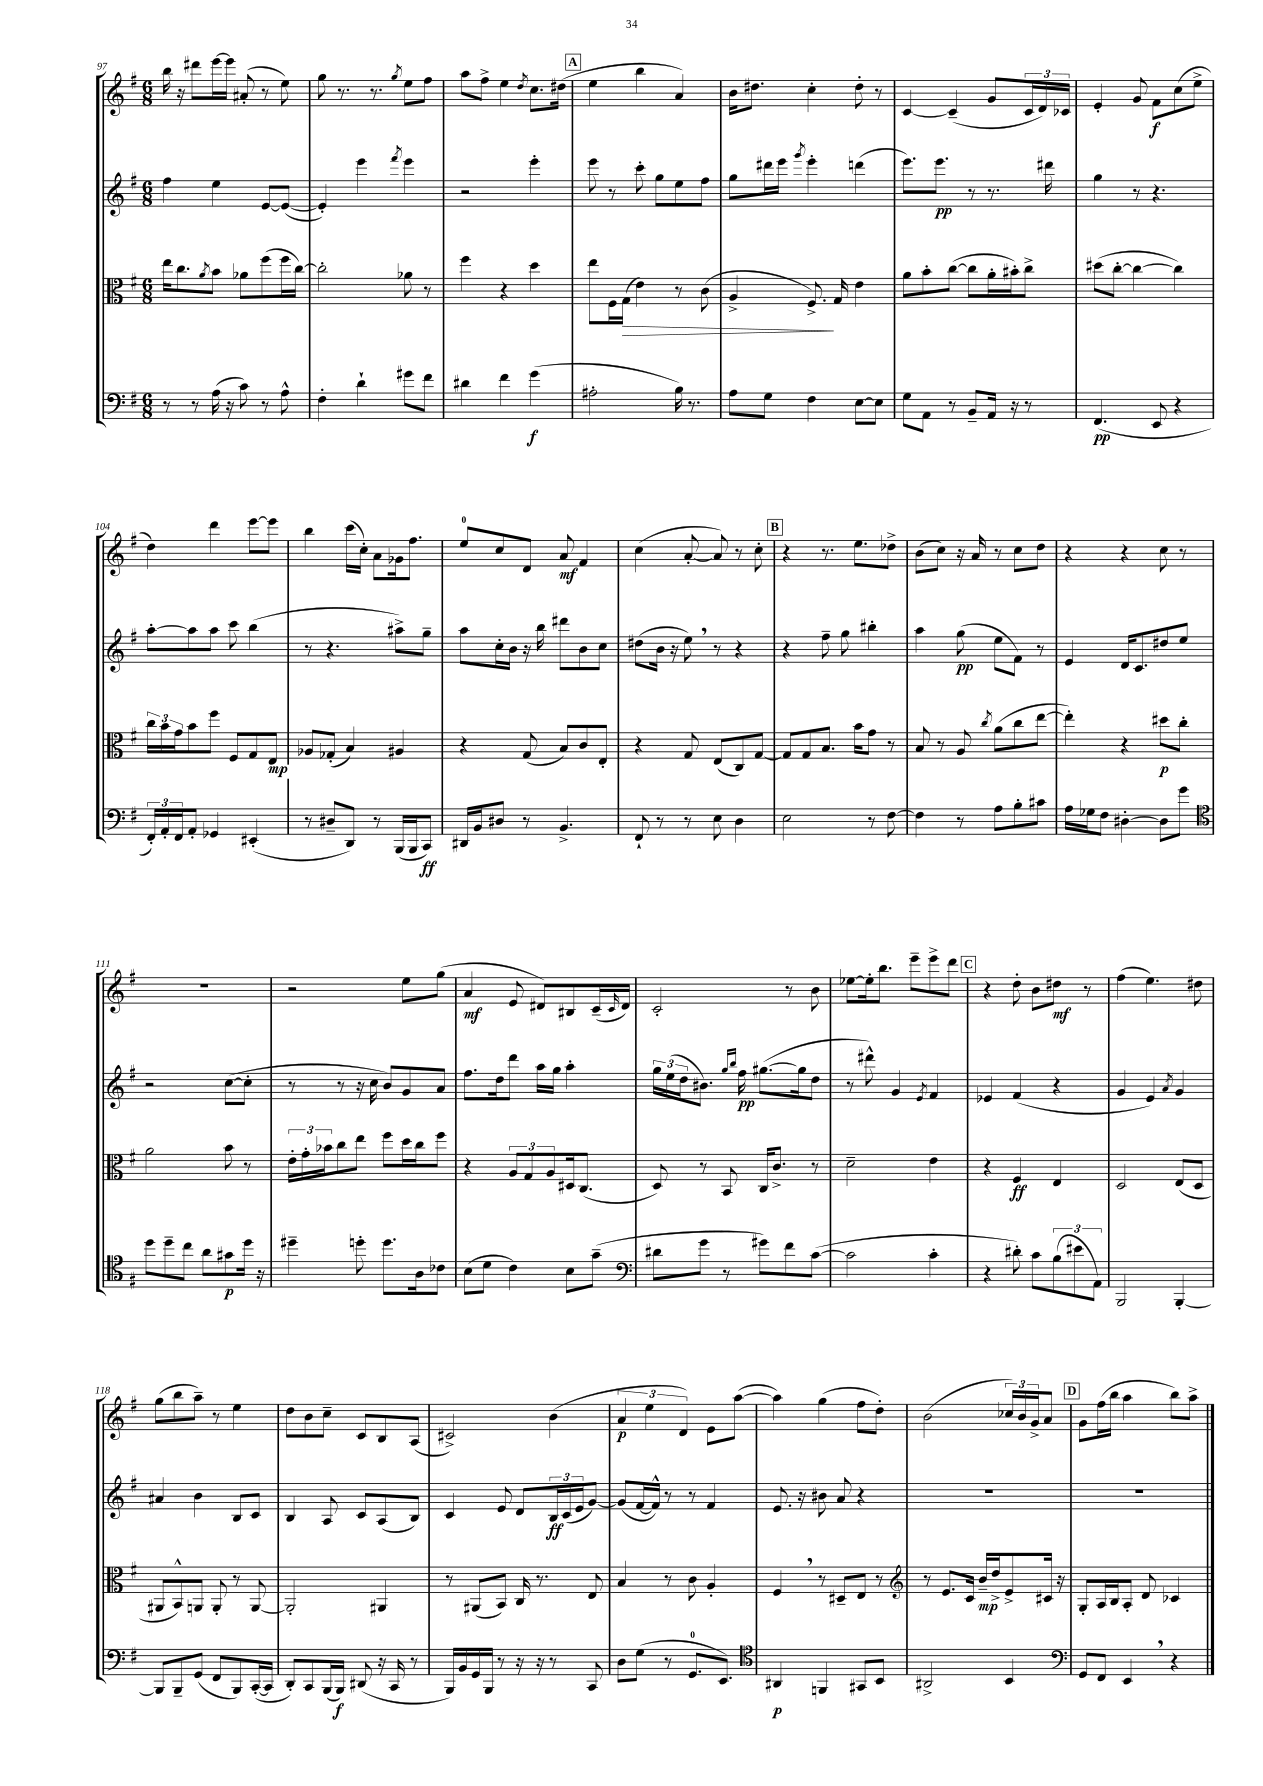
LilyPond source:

<<
\new StaffGroup <<
\new Staff = "s0" {
    \clef treble \key g \major \numericTimeSignature \time 6/8
    b''16 r16 dis'''8 e'''16~ e'''16 ais'8-.( r8 e''8) |
    g''8 r8. r8. \acciaccatura { g''8 } e''8 fis''8 |
    a''8 fis''8-> e''4 \acciaccatura { d''8 } c''8. dis''16( |
    \mark \markup { \box "A" } e''4 b''4 a'4) |
    b'16 dis''8. c''4-. dis''8-. r8 |
    c'4~ c'4--( g'8 \tuplet 3/2 { c'16 d'16) ces'16 } |
    e'4-. g'8 fis'8\f c''8( e''8-> |
    d''4) d'''4 e'''8~ e'''8 |
    b''4 c'''16( c''16-.) a'8 ges'16 fis''8. |
    e''8-0 c''8 d'8 a'8\mf fis'4 |
    c''4( a'8~-. a'8) r8 c''8-. |
    \mark \markup { \box "B" } r4 r8. e''8. des''8-> |
    b'8( c''8) r16 a'16 r8 c''8 d''8 |
    r4 r4 c''8 r8 |
    R2. |
    r2 e''8 g''8( |
    a'4\mf e'8 dis'8) bis8 c'16--( \grace { c'16 } dis'16) |
    c'2-. r8 b'8 |
    ees''8~ ees''16-. b''8. e'''8-- e'''8-> d'''8 |
    \mark \markup { \box "C" } r4 d''8-. b'8 dis''8\mf r8 |
    fis''4( e''4.) dis''8 |
    g''8( b''8 a''8--) r8 e''4 |
    d''8 b'8 c''8-- c'8 b8 a8( |
    cis'2->) b'4( |
    \tuplet 3/2 { a'4\p e''4 d'4) } e'8 a''8~( |
    a''4) g''4( fis''8 d''8-.) |
    b'2( \tuplet 3/2 { ces''16) b'16 g'16-> } a'8 |
    \mark \markup { \box "D" } g'8 fis''16( b''16 a''4 b''8) a''8-> \bar "|." |
}
\new Staff = "s1" {
    \clef treble \key g \major \numericTimeSignature \time 6/8
    fis''4 e''4 e'8~ e'8~( |
    e'4-.) e'''4 \acciaccatura { fis'''8 } e'''4 |
    r2 e'''4-. |
    \mark \markup { \box "A" } e'''8 r8 c'''8-. g''8 e''8 fis''8 |
    g''8 dis'''16 e'''16 \acciaccatura { g'''8 } e'''4-. d'''4( |
    e'''8.) e'''8.\pp r8 r8. dis'''16 |
    g''4 r8 r4. |
    a''8~-. a''8 a''8 c'''8 b''4( |
    r8 r4. ais''8->) g''8-- |
    a''8 c''16-. b'16 r16 b''16 dis'''8 b'8 c''8 |
    dis''8( b'16 r16 e''8) \breathe r8 r4 |
    \mark \markup { \box "B" } r4 fis''8-- g''8 bis''4-. |
    a''4 g''8\pp( e''8 fis'8) r8 |
    e'4 d'16 c'8. dis''8 e''8 |
    r2 c''8~( c''8-. |
    r8 r8 r16 c''16 b'8) g'8 a'8 |
    fis''8. d''16 d'''8 a''16 g''16 a''4-. |
    \tuplet 3/2 { g''16 e''16( d''16 } bis'8.) \grace { g''16 b''16 } fis''16\pp gis''8.~( gis''16 d''8 |
    r8 dis'''8-^) g'4 \acciaccatura { e'8 } fis'4 |
    \mark \markup { \box "C" } ees'4 fis'4( r4 |
    g'4 e'4) \acciaccatura { a'8 } g'4 |
    ais'4 b'4 b8 c'8 |
    b4 a8 c'8 a8( b8) |
    c'4 e'8 d'8 \tuplet 3/2 { b16\ff c'16( e'16 } g'8~) |
    g'8( fis'16~ fis'16-^) r8 r8 fis'4 |
    e'8. r16 bis'8 a'8 r4 |
    R2. |
    \mark \markup { \box "D" } R2. \bar "|." |
}
\new Staff = "s2" {
    \clef alto \key g \major \numericTimeSignature \time 6/8
    e''16 c''8. \acciaccatura { a'8 } b'8 aes'8 fis''8( fis''16 c''16~) |
    c''2-. aes'8 r8 |
    fis''4 r4 d''4 |
    \mark \markup { \box "A" } e''8 fis16 g16\>( e'4) r8 c'8( |
    a4-> fis8.->\!) g16 e'4 |
    a'8 b'8-. c''8~( c''8 a'16-. bis'16-.) c''8-> |
    dis''8( c''8~-. c''4~ c''4) |
    \tuplet 3/2 { c''16 b'16 g'16 } b'8 fis''8 fis8 g8 e8\mp |
    aes8 ges8-.( b4) ais4 |
    r4 g8( b8) c'8 e8-. |
    r4 g8 e8( c8) g8~ |
    \mark \markup { \box "B" } g8 g8 b8. b'16 g'8 r8 |
    b8 r8 a8 \acciaccatura { c''8 } a'8( c''8 e''8~ |
    e''4-.) r4 dis''8\p c''8-. |
    a'2 b'8 r8 |
    \tuplet 3/2 { e'16-. g'16-. bes'16 } c''8 e''8 fis''8 d''16 c''16 fis''8 |
    r4 \tuplet 3/2 { a8 g8 a8 } dis16 c8.( |
    d8) r8 b,8 c16 c'8.-> r8 |
    d'2-- e'4 |
    \mark \markup { \box "C" } r4 fis4\ff e4 |
    d2 e8( d8 |
    ais,8 b,8-^) a,8 a,8-. r8 a,8~ |
    a,2-. ais,4 |
    r8 ais,8( b,8) c16 r8. e8 |
    b4 r8 c'8 a4-. |
    fis4 \breathe r8 dis8-- e8 r8 |
    \clef treble r8 e'8. c'16 b'16--\mp d''16-> e'8-> cis'16 r16 |
    \mark \markup { \box "D" } g8-. a16 b16 a8-. d'8 ces'4 \bar "|." |
}
\new Staff = "s3" {
    \clef bass \key g \major \numericTimeSignature \time 6/8
    r8 r8 a16( r16 c'8) r8 a8-^ |
    fis4-. d'4-! gis'8 fis'8 |
    dis'4 fis'4 g'4\f( |
    \mark \markup { \box "A" } ais2-. b16) r8. |
    a8 g8 fis4 e8~ e8 |
    g8 a,8 r8 b,8-- a,16 r16 r8 |
    fis,4.\pp( e,8 r4 |
    \tuplet 3/2 { fis,16-.) a,16-. fis,16 } a,8-. ges,4 eis,4-.( |
    r8 dis8-- d,8) r8 b,,16( b,,16 c,8\ff) |
    dis,16 b,16 dis8 r8 b,4.-> |
    fis,8-! r8 r8 e8 d4 |
    \mark \markup { \box "B" } e2 r8 fis8~ |
    fis4 r8 a8 b8-. cis'8 |
    a16 ges16 fis8 dis4~-. dis8 g'8 |
    \clef tenor d''8 d''8-- c''8 a'8 gis'8\p d''16 r16 |
    dis''4-- d''8-. d''8. a16 ces'8 |
    b8( d'8 c'4) b8 g'8--( |
    \clef bass dis'8 g'8 r8 gis'8) fis'8 c'8~( |
    c'2 c'4-. |
    \mark \markup { \box "C" } r4 dis'8-.) c'8 \tuplet 3/2 { b8( eis'8 a,8) } |
    b,,2 b,,4~-. |
    b,,8 b,,8-- g,8( fis,8 b,,8) c,16~-.( c,16 |
    d,8-.) c,8 b,,16( b,,16\f) dis,8( r16 c,16 r8 |
    b,,16) b,16 g,16 b,,16 r8 r16 r16 r8 c,8 |
    d8 g8( r8 g,8.-0 e,8.) |
    \clef tenor ais,4\p f,4 gis,8 b,8 |
    ais,2-> b,4 |
    \mark \markup { \box "D" } \clef bass g,8 fis,8 e,4 \breathe r4 \bar "|." |
}
>>
>>
\layout { \context { \Score currentBarNumber = #97 } }
